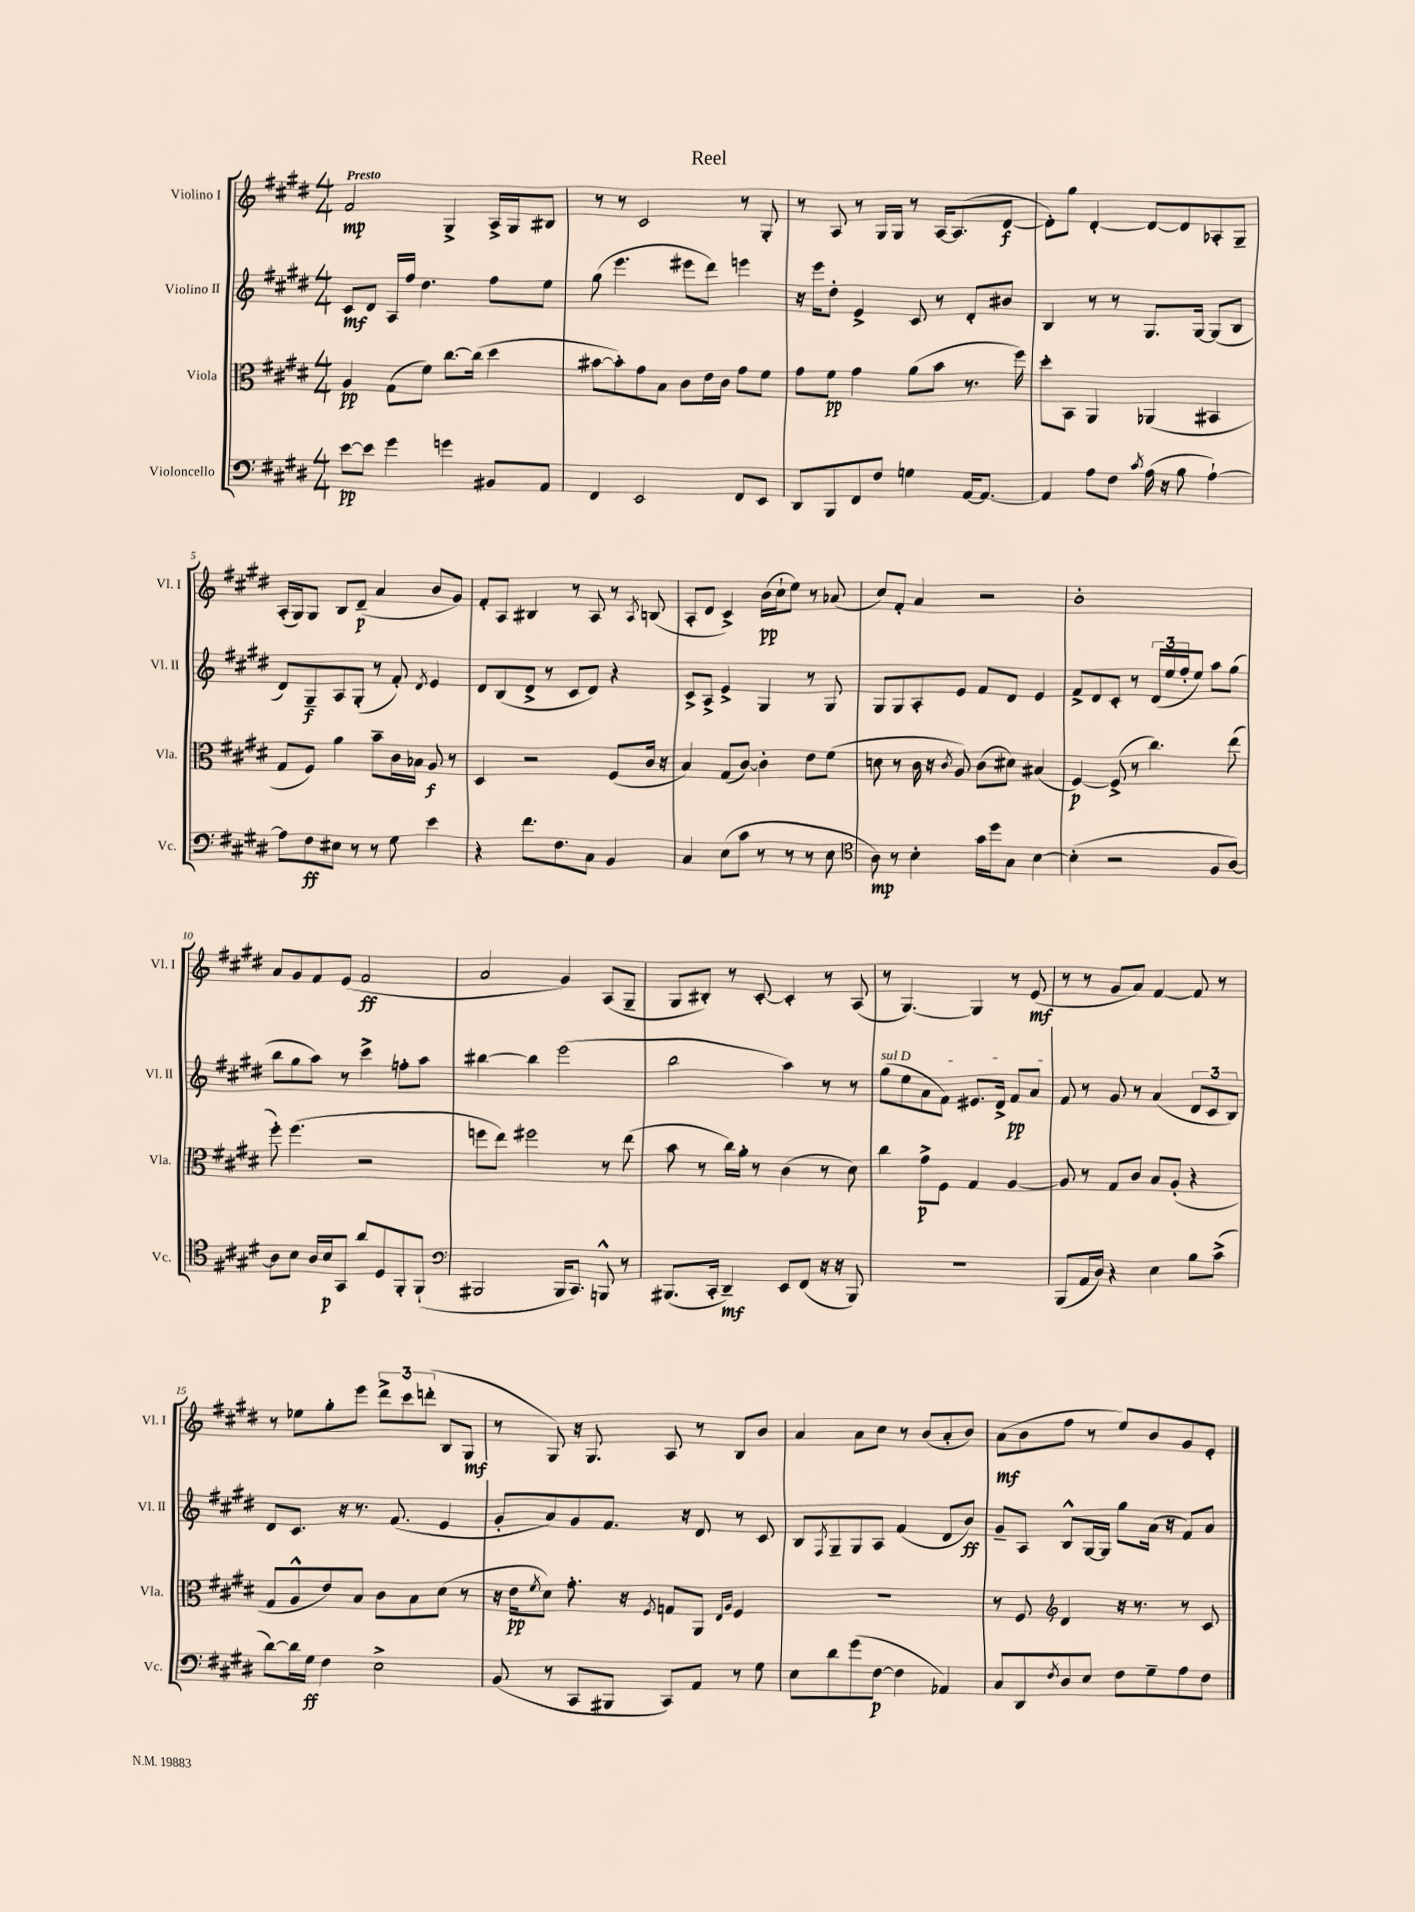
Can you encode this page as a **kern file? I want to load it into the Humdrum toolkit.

**kern	**kern	**kern	**kern
*staff4	*staff3	*staff2	*staff1
*clefF4	*clefC3	*clefG2	*clefG2
*k[f#c#g#d#]	*k[f#c#g#d#]	*k[f#c#g#d#]	*k[f#c#g#d#]
*M4/4	*M4/4	*M4/4	*M4/4
[8e	4A	8c#	2f#
8e]	.	8d#	.
4g#	(8G#	16A	.
.	.	16ff#	.
.	8f#)	4.dd#	.
4g	[8.cc#	.	4G#^
.	(16cc#]	.	.
8BB#	4dd#	8ff#	16A^
.	.	.	16G#
8AA	.	8ee	8B#
=	=	=	=
4FF#	[8b#	(8gg#	8r
.	8b#'])	4.eee	8r
2EE	8g#	.	2c#
.	8B	.	.
.	8c#	8eee#	.
.	16e	8ddd#)	.
.	16c#	.	.
8FF#	8g#	4eee	8r
8EE	8f#	.	8G#'
=	=	=	=
8DD#	8g#	16r	8r
.	.	16eee	.
8BBB	8f#	8dd#'	8A
8FF#	4g#	4e^	8r
8F#	.	.	16G#
.	.	.	16G#
4G	(8a	8c#	8r
.	8b	8r	[16A
.	.	.	(8.A]
[16AA	8.r	8d#'	.
8.AA_	.	.	.
.	.	8b#	[8d#
.	16ff#)	.	.
=	=	=	=
4AA]	8dd#'	4B	8d#'])
.	8BB	.	8gg#
8A	4AA	8r	[4d#'
8F#	.	8r	.
8qc#	.	.	.
(16A	(4AA-	8.G#	8d#_
16r	.	.	.
8B	.	.	8d#]
.	.	[16G#	.
[4A`)	4BB#	(8G#]	8A-'
.	.	8B	8G#~
=	=	=	=
8A]	8G#	8d#)	(16A'
.	.	.	16G#)
8F#	8F#)	8G#~	8G#
8E#	4a	8A	8B
8r	.	(8G#'	(8d#~
8r	8b~	8r	4a
8G#	16c#	8f#')	.
.	16B-	.	.
.	.	8qd#	.
4e	8A	4e	8b
.	8r	.	8g#)
=	=	=	=
4r	4D#	8d#	8f#'
.	.	(8B	8A
8.f#	2r	8d#^	4B#
.	.	8r	.
8.F#	.	.	.
.	.	8c#	8r
8C#	.	8d#)	8A
4BB	(8F#	4r	8r
.	.	.	8qA
.	16c#	.	(8B
.	16r	.	.
=	=	=	=
4C#	4B)	8c#^	8A'
.	.	8A^	8d#
(8E	(8G#	4e^	4c#^)
8c#	[8c#)	.	.
8r	4c#']	4G#	(16b
.	.	.	16cc#`
8r	.	.	8ee)
8r	8e	8r	8r
8E	(8f#	8G#	(8a-
=	=	=	=
*clefC4	*	*	*
8A)	8d	8G#	8cc#)
8r	8r	8G#	8f#'
4B'	16c#	8A'	4a
.	16r	.	.
.	8qc#	.	.
.	8A)	8e	.
16g#	(8c#	8f#	2r
16dd#	.	.	.
8G#	8d#)	8d#	.
[4B	(4B#	4e	.
=	=	=	=
(4B']	[4F#)	8f#^	1b'
.	.	8d#	.
2r	(8F#^]	8c#'	.
.	8r	8r	.
.	4.cc#)	(24d#	.
.	.	24ee	.
.	.	24ff#'	.
.	.	8ee)	.
8F#	.	8aa	.
[8A)	(8ee	(8gg#	.
=	=	=	=
8A]	8ff#')	8bb	8a
8B	(4.ff#	8gg#	8g#
16A	.	8aa)	8f#
16B	.	.	.
8GG#	.	8r	(8e
8a	2r	4ccc#^	2f#
8D#	.	.	.
8FF#'	.	8ff'	.
(8FF#`	.	8aa	.
=	=	=	=
*clefF4	*	*	*
2BBB#	8ff	[4bb#	2a
.	8ee)	.	.
.	2ff#	4bb#]	.
16BBB#	.	(2eee	4g#)
8.CC#)	.	.	.
8BBB^^	8r	.	(8A
8r	(8ee	.	8G#~
=	=	=	=
(8.BBB#	8b	2bb	8G#
.	8r	.	8B#')
16CC#'	.	.	.
4DD#~)	16cc#)	.	8r
.	16a'	.	.
.	8r	.	[8c#'
8EE	(4c#	4aa)	4c#']
(8FF#	.	.	.
16r	8r	8r	8r
16r	.	.	.
8BBB#)	8d#)	8r	(8A
=	=	=	=
1r	4cc#	(8gg#	8r
.	.	8ee	[4.G#)
.	8g#^	8a	.
.	8F#	8f#)	.
.	4G#	8.e#	4G#]
.	.	16d#^	.
.	[4A	8f#	8r
.	.	8a	(8e
=	=	=	=
(8BBB	8A]	8f#	8r
16AA	8r	8r	8r
16D#)	.	.	.
4r	8G#	8g#	8g#
.	8c#	8r	8a)
4E	8B	(4a	[4f#
.	(8A'	.	.
8B	4r	12d#	8f#]
.	.	12c#	.
(8c#^	.	.	8r
.	.	12B)	.
=	=	=	=
[8d#)	8G#	8d#	8r
16d#]	8A^^	8.c#	8ee-
16G#	.	.	.
4F#	8e)	.	8gg#'
.	.	16r	.
.	8B	8.r	8eee
2E^	8c#	.	12ddd#^
.	.	(8.f#	.
.	.	.	12ccc#
.	8B	.	.
.	.	.	(12ddd'
.	(8d#	4e	8B
.	8r	.	8G#
=	=	=	=
(8BB	16r	8g#'	8r
.	16e	.	.
.	8qf#	.	.
8r	8d#)	8a)	8G#)
8CC#	8.g#'	8g#	16r
.	.	.	8.G#
8BBB#	.	8.f#	.
.	16r	.	.
.	8qF#	.	.
8CC#)	8G	.	8A
.	.	16r	.
8AA	8AA	8d#	8r
.	16qqE	.	.
.	16qqA	.	.
8r	4F#	8r	8B
8G#	.	8c#	8b
=	=	=	=
8E	1r	8B	4a
.	.	8qF#	.
8d#	.	8G#~	.
(8g#	.	8G#	8a
[8F#	.	8A	8cc#
4F#]	.	(4f#	8r
.	.	.	(8b
4AA-)	.	8d#	8a'
.	.	8b)	8b)
=	=	=	=
8C#	8r	8g#~	(8a
8DD#	8F#	8A	8b
*	*clefG2	*	*
8qF#	.	.	.
8D#	4d#	8B^^	8ff#
8E	.	[16G#	8r
.	.	16G#]	.
8F#	16r	8gg#	8ee)
.	8.r	.	.
8G#~	.	(16a	8b
.	.	16r	.
8A	8r	8f#)	8g#
8F#	8c#	8a	8e'
==	==	==	==
*-	*-	*-	*-
